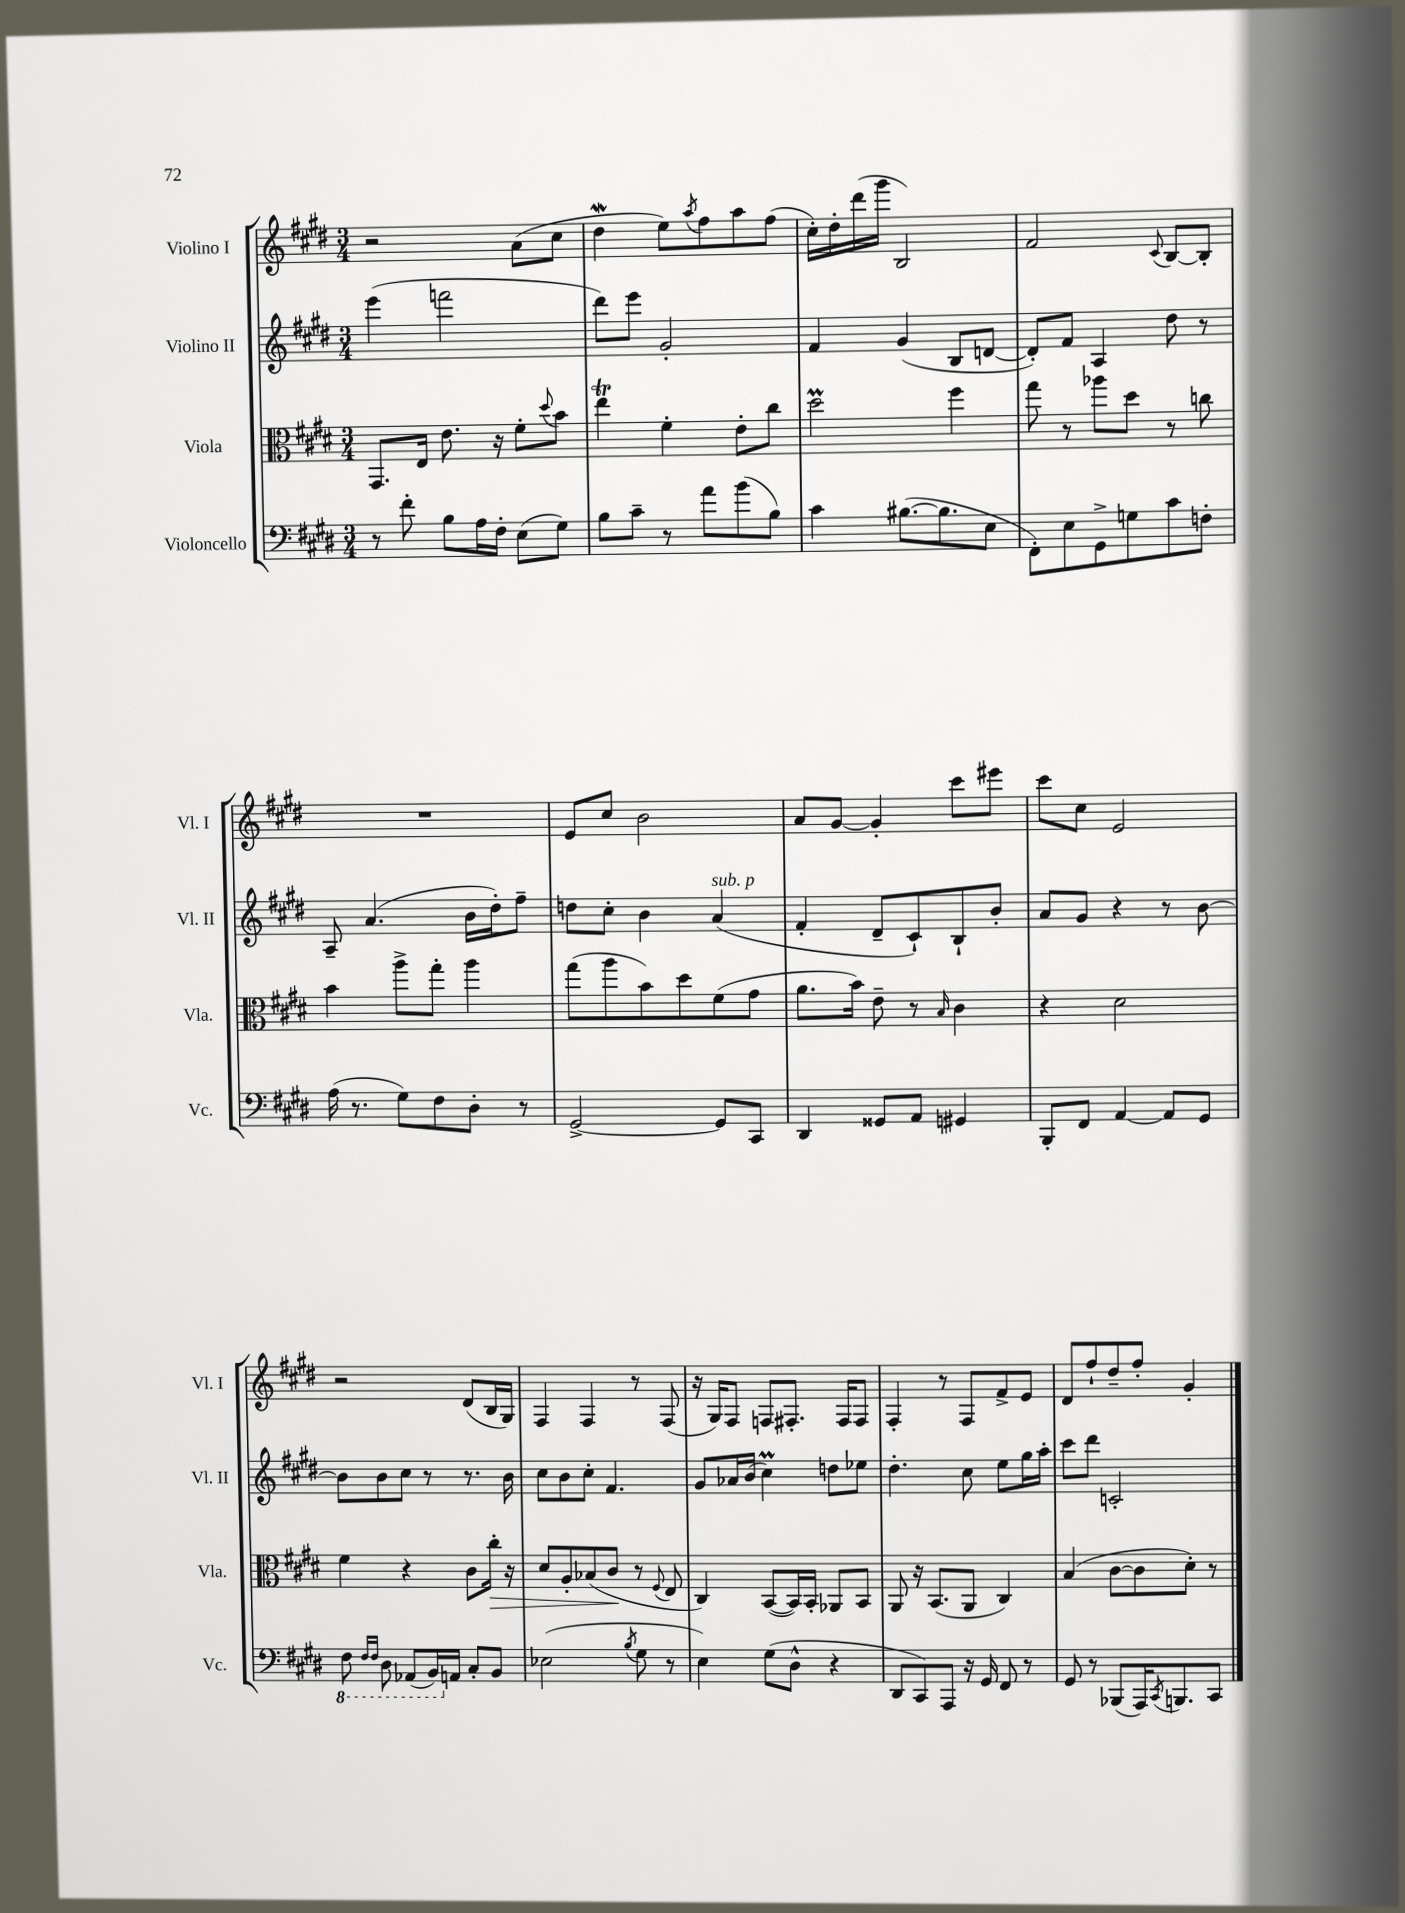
<<
\new StaffGroup <<
\new Staff = "s0" \with { instrumentName = "Violino I" shortInstrumentName = "Vl. I" } {
    \clef treble \key e \major \numericTimeSignature \time 3/4
    r2 a'8( cis''8 |
    dis''4\mordent e''8) \acciaccatura { a''8 } fis''8 a''8 fis''8( |
    cis''16-.) dis''16-. dis'''16( gis'''16 b2) |
    fis'2 \appoggiatura { cis'8 } b8~ b8-. |
    R2. |
    e'8 cis''8 b'2 |
    a'8 gis'8~ gis'4-. cis'''8 eis'''8 |
    cis'''8 cis''8 e'2 |
    r2 dis'8( b16 gis16) |
    fis4 fis4 r8 fis8( |
    r16 gis16) fis8 f8 fis8.-. fis16 fis8 |
    fis4-. r8 fis8 fis'8-> e'8 |
    dis'8 fis''8-! dis''8-- fis''8-. gis'4-. \bar "|." |
}
\new Staff = "s1" \with { instrumentName = "Violino II" shortInstrumentName = "Vl. II" } {
    \clef treble \key e \major \numericTimeSignature \time 3/4
    e'''4( f'''2 |
    dis'''8) e'''8 gis'2-. |
    fis'4 gis'4( b8 d'8~ |
    d'8-.) fis'8 a4 dis''8 r8 |
    a8-- a'4.( b'16 dis''16-.) fis''8-- |
    d''8 cis''8-. b'4 a'4^\markup { \italic "sub. p" }( |
    fis'4-. dis'8-- cis'8-!) b8-! b'8-. |
    a'8 gis'8 r4 r8 b'8~ |
    b'8 b'8 cis''8 r8 r8. b'16 |
    cis''8 b'8 cis''8-. fis'4. |
    gis'8 aes'16 b'16( cis''4\prall) d''8 ees''8 |
    dis''4.-. cis''8 e''8 gis''16 a''16-. |
    cis'''8 dis'''8 c'2-. \bar "|." |
}
\new Staff = "s2" \with { instrumentName = "Viola" shortInstrumentName = "Vla." } {
    \clef alto \key e \major \numericTimeSignature \time 3/4
    gis,8. e16 e'8. r16 fis'8-. \appoggiatura { dis''8 } b'8 |
    e''4\trill fis'4-. e'8-. cis''8 |
    dis''2\prall fis''4 |
    gis''8 r8 aes''8 dis''8 r8 c''8 |
    b'4 a''8-> gis''8-. a''4 |
    gis''8( a''8 b'8) dis''8 fis'8( gis'8 |
    a'8. b'16) e'8-- r8 \grace { b16 } cis'4 |
    r4 dis'2 |
    fis'4 r4 cis'8 cis''16-.\> r16 |
    dis'8 a8-. bes8( cis'8\! r8 \appoggiatura { fis8 } e8 |
    cis4) b,8~( b,16) b,16-. aes,8 b,8 |
    a,8 r16 b,8.( a,8 cis4) |
    b4( cis'8~ cis'8 dis'8-.) r8 \bar "|." |
}
\new Staff = "s3" \with { instrumentName = "Violoncello" shortInstrumentName = "Vc." } {
    \clef bass \key e \major \numericTimeSignature \time 3/4
    r8 fis'8-. b8 a16 fis16-. e8( gis8) |
    b8 cis'8-- r8 a'8 b'8( b8) |
    cis'4 bis8.~( bis8. e8 |
    fis,8-.) e8 gis,8-> g8 cis'8 f8-. |
    a16( r8. gis8) fis8 dis8-. r8 |
    gis,2~-> gis,8 cis,8 |
    dis,4 gisis,8 a,8 gis,4 |
    b,,8-. fis,8 a,4~ a,8 gis,8 |
    \ottava #-1 fis,8 \grace { fis,16 fis,16 } dis,8 aes,,8( b,,16) \ottava #0 a,!16 cis8-. b,8 |
    ees2( \acciaccatura { b8 } gis8 r8 |
    e4) gis8( dis8-^ r4 |
    dis,8 cis,8) a,,8 r16 gis,16 fis,8 r8 |
    gis,8 r8 bes,,8( a,,16) \acciaccatura { cis,8 } b,,8. cis,8 \bar "|." |
}
>>
>>
\layout { \context { \Score \remove "Bar_number_engraver" } }
